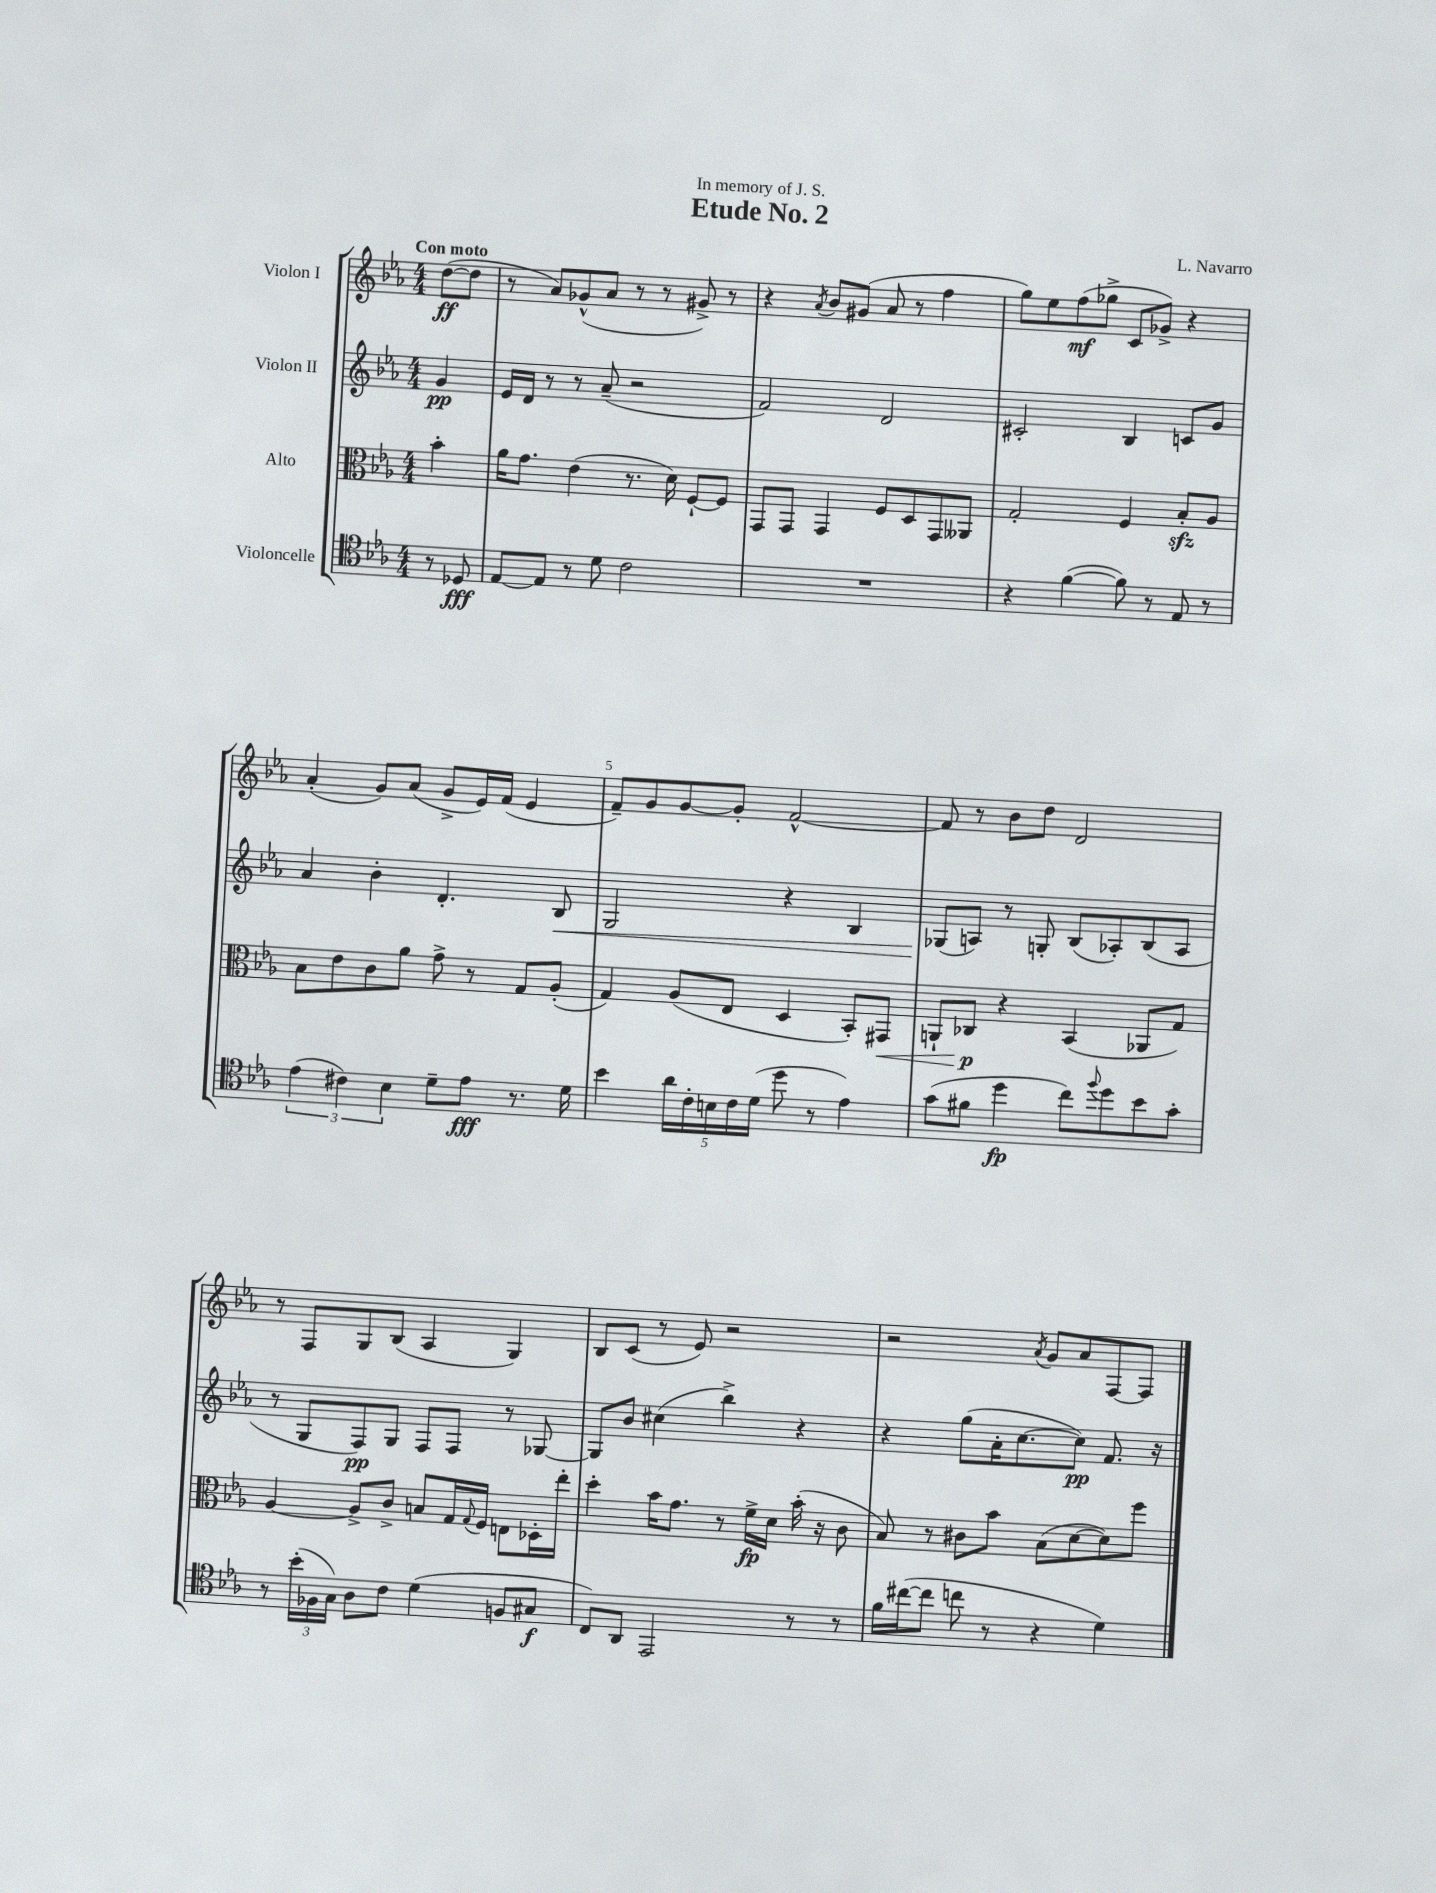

**kern	**kern	**kern	**kern
*staff4	*staff3	*staff2	*staff1
*clefC4	*clefC3	*clefG2	*clefG2
*k[b-e-a-]	*k[b-e-a-]	*k[b-e-a-]	*k[b-e-a-]
*M4/4	*M4/4	*M4/4	*M4/4
8r	4b-'\	4g/	([8dd\L
8D-/	.	.	8dd\]J
=	=	=	=
[8E-/L	16a-\LK	16e-/LL	8r
.	8.g\J	16d/JJ	.
8E-/]J	.	8r	8a-/L)
8r	(4e-\	8r	(8g-^^/
8d\	.	(8a-~/	8a-/J
2c\	8.r	2r	8r
.	.	.	8r
.	16d\)	.	.
.	[8F`/L	.	8g#^/)
.	8F/]J	.	8r
=	=	=	=
1r	8GG/L	2f/)	4r
.	8GG/J	.	.
.	.	.	8qa-/
.	4GG/	.	8b-/L
.	.	.	(8g#/J
.	8F/L	2d/	8a-/
.	8D/	.	8r
.	8GG/	.	4ff\
.	8AA--/J	.	.
=	=	=	=
4r	2G'/	2c#'/	8gg\L)
.	.	.	8ee-\
([4f\	.	.	(8ff\
.	.	.	8gg-^\J
8f\])	4F/	4B-/	8c/L
8r	.	.	8g-^/J)
8E-/	8B-'/L	8c/L	4r
8r	8A-/J	8g/J	.
=	=	=	=
(6e-\	8B-\L	4a-/	(4a-'/
.	8e-\	.	.
6c#\)	.	.	.
.	8c\	4b-'\	8g/L)
6B-\	.	.	.
.	8a-\J	.	(8a-/J
8d~\L	8g^\	4.d'/	8g^/L
8e-\J	8r	.	16e-/L)
.	.	.	(16f/JJ
8.r	8G/L	.	4e-/
.	(8A-'/J	8B-/	.
16d\	.	.	.
=	=	=	=
4b-\	4G/)	2G/	8f~/L)
.	.	.	8g/
20a-\LL	(8A-/L	.	[8g/
20c'\	.	.	.
20B\	.	.	.
.	8E-/J	.	8g'/]J
20c\	.	.	.
(20d\JJ	.	.	.
8dd\	4D/	4r	[2f^^/
8r	.	.	.
4e-\)	8BB-'/L)	4B-/	.
.	8GG#/J	.	.
=	=	=	=
(8g\L	8AA`/L	(8G-/L	8f/]
8f#\J	8C-/J	8A/J)	8r
4dd\	4r	8r	8b-\L
.	.	8G'/	8dd\J
8cc\L)	(4BB-/	(8B-/L	2d/
8qqff/	.	.	.
8dd\	.	8A-'/)	.
8b-\	8AA-/L	(8B-/	.
8g'\J	8G/J)	8A-/J	.
=	=	=	=
8r	[4A-/	8r	8r
(24b-'\LL	.	8G/L	8F/L
24F-\	.	.	.
24G\JJ)	.	.	.
8A-\L	8A-^/]L	8F/)	8G/
8c\J	8c^/J	8G/J	(8B-/J
(4d\	8B/L	8F/L	4A-/
.	16G/L	8F/J	.
.	8qqG/	.	.
.	16F/JJ	.	.
8F/L	8E\L	8r	4G/)
8G#/J	16D-'\L	[8G-/	.
.	16ee-'\JJ	.	.
=	=	=	=
8C/L)	4dd'\	8G-/]L	8B-/L
8AA-/J	.	8b-/J	(8c/J
2EE-/	16b-\LK	(4cc#\	8r
.	8.g\J	.	.
.	.	.	8e-/)
.	8r	4bb-^\)	2r
.	16f^\LL	.	.
.	16d\JJ	.	.
8r	(16b-'\	4r	.
.	16r	.	.
8r	8c\	.	.
=	=	=	=
16f\LL	8B-/)	4r	2r
([16cc#\J	.	.	.
8cc#\]J	8r	.	.
8cc\	8c#\L	(8gg\L	.
8r	8b-\J	16a-'\K	.
.	.	[8.cc\	.
.	.	.	8qa-/
4r	(8B-\L	.	8g/L
.	[8d\	8cc\]J)	8a-/
4d\)	8d\])	8.f/	[8F/
.	8ff\J	.	8F/]J
.	.	16r	.
==	==	==	==
*-	*-	*-	*-
